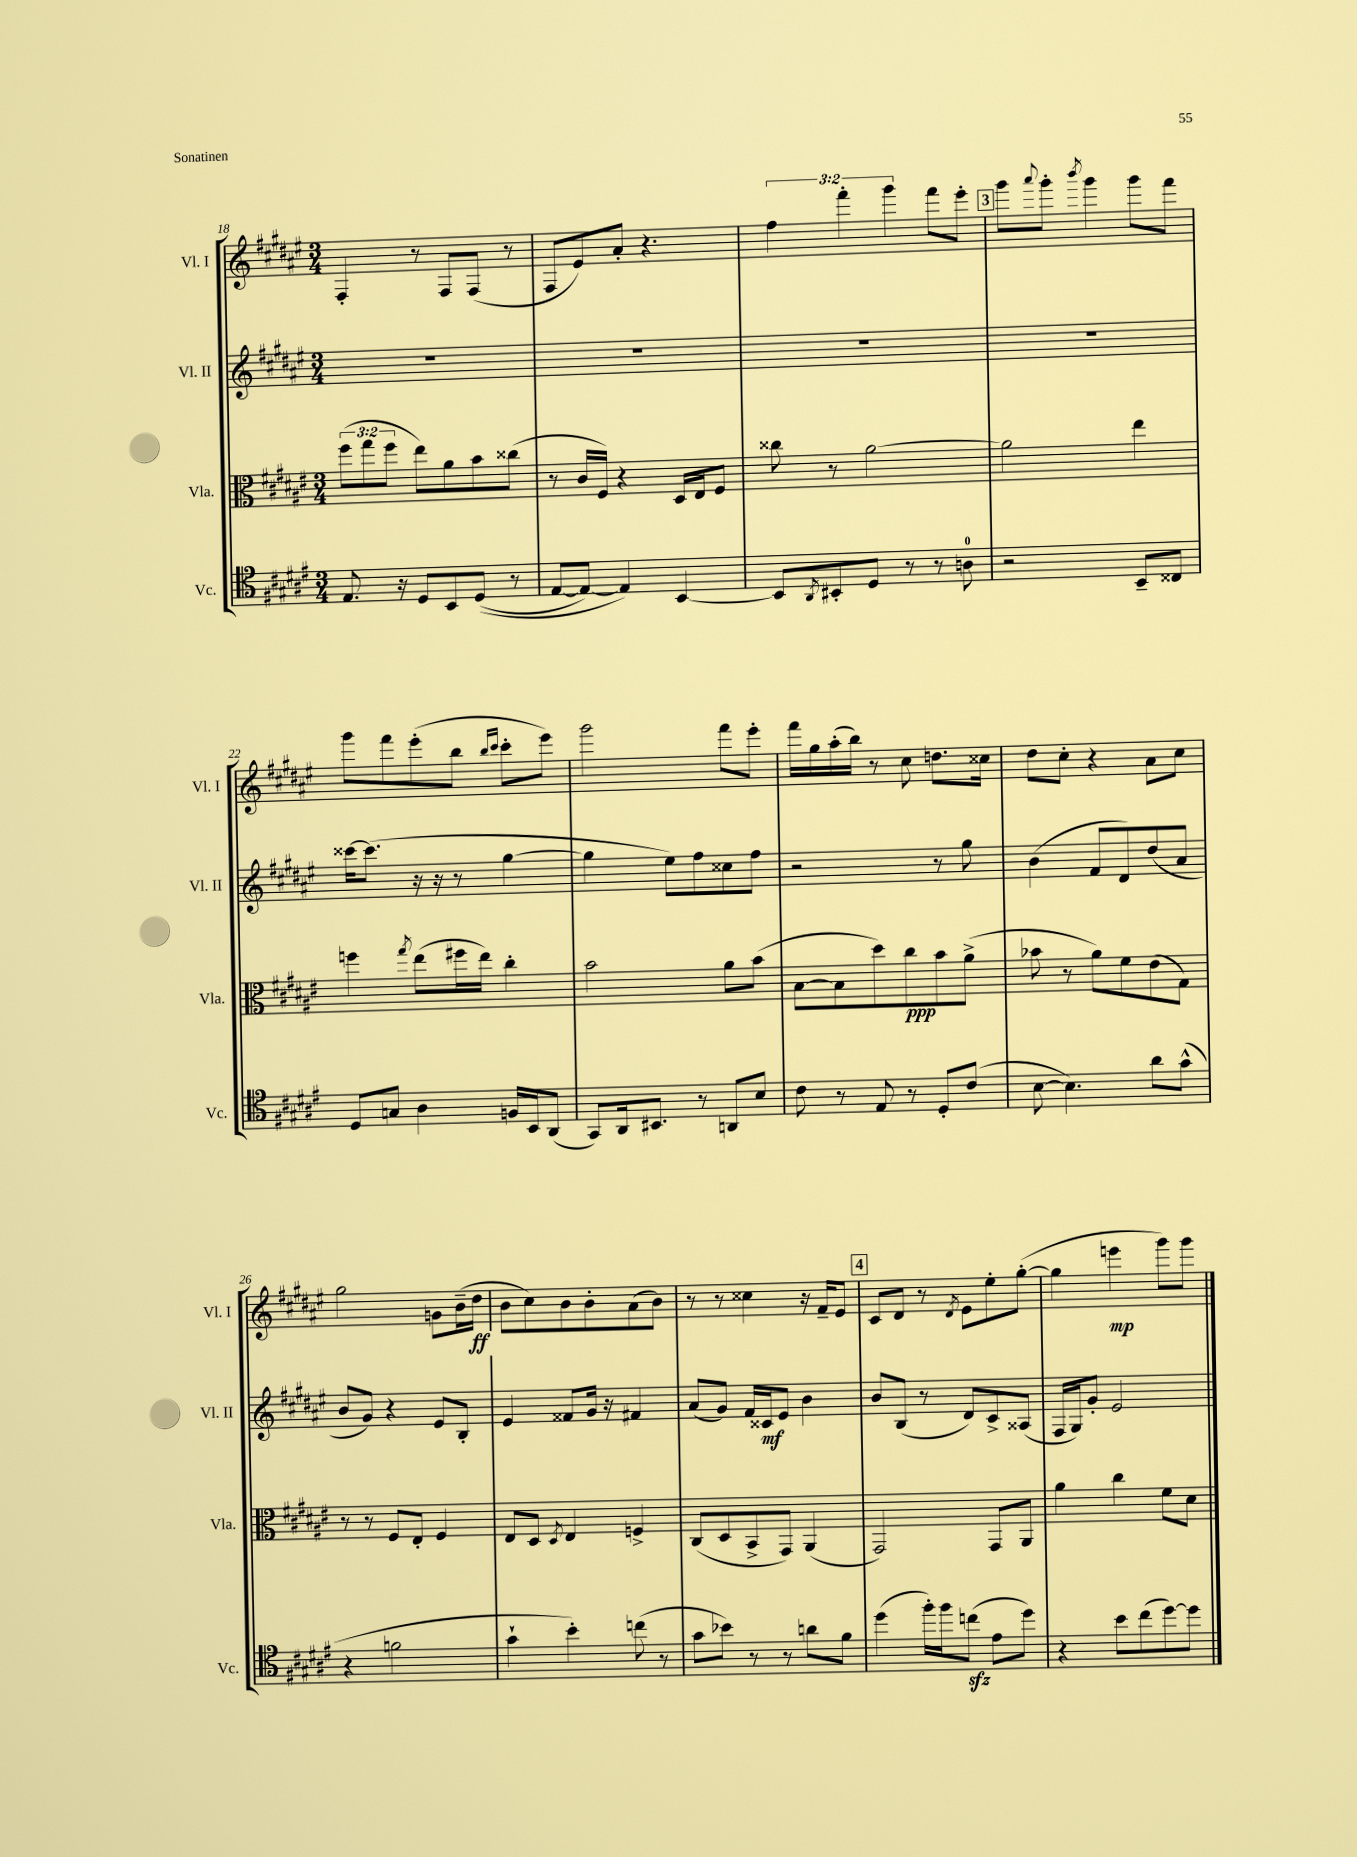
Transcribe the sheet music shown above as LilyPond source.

<<
\new StaffGroup <<
\new Staff = "s0" \with { instrumentName = "Vl. I" shortInstrumentName = "Vl. I" } {
    \clef treble \key fis \major \numericTimeSignature \time 3/4 \override Staff.TupletNumber.text = #tuplet-number::calc-fraction-text
    fis4-. r8 fis8 fis8( r8 |
    fis8 eis'8) ais'8-. r4. |
    \tuplet 3/2 { fis''4 fis'''4-. gis'''4 } fis'''8 eis'''8-. |
    \mark \markup { \box "3" } gis'''8 \appoggiatura { ais'''8 } gis'''8-. \acciaccatura { b'''8 } gis'''4 gis'''8 fis'''8 |
    gis'''8 fis'''8 eis'''8-.( b''8 \grace { b''16 cis'''16 } cis'''8-. eis'''8) |
    gis'''2 fis'''8 eis'''8-. |
    fis'''16 gis''16 ais''16-.( b''16) r8 cis''8 d''8. cisis''16 |
    dis''8 cis''8-. r4 ais'8 cis''8 |
    gis''2 g'8 b'16--( dis''16\ff |
    b'8 cis''8) b'8 b'8-. ais'8( b'8) |
    r8 r8 cisis''4 r16 fis'16-- eis'8 |
    \mark \markup { \box "4" } cis'8 dis'8 r8 \acciaccatura { dis'8 } eis'8 eis''8-. gis''8~-.( |
    gis''4 e'''4\mp gis'''8) gis'''8 \bar "|." |
}
\new Staff = "s1" \with { instrumentName = "Vl. II" shortInstrumentName = "Vl. II" } {
    \clef treble \key fis \major \numericTimeSignature \time 3/4
    R2. |
    R2. |
    R2. |
    \mark \markup { \box "3" } R2. |
    cisis'''16~ cisis'''8.( r16 r16 r8 gis''4~ |
    gis''4 eis''8) fis''8 cisis''8 fis''8 |
    r2 r8 gis''8 |
    b'4( fis'8 dis'8) dis''8( ais'8 |
    b'8 gis'8) r4 eis'8 b8-. |
    eis'4 fisis'8 gis'16 r16 fis'4 |
    ais'8( gis'8) fis'16 cisis'16\mf eis'8 b'4 |
    \mark \markup { \box "4" } b'8 b8( r8 dis'8) cis'8-> aisis8( |
    fis16 gis16) gis'8-. eis'2 \bar "|." |
}
\new Staff = "s2" \with { instrumentName = "Vla." shortInstrumentName = "Vla." } {
    \clef alto \key fis \major \numericTimeSignature \time 3/4 \override Staff.TupletNumber.text = #tuplet-number::calc-fraction-text
    \tuplet 3/2 { fis''8( gis''8 fis''8 } eis''8) ais'8 b'8 cisis''8( |
    r8 cis'16 fis16) r4 dis16 eis16 fis8 |
    cisis''8 r8 ais'2~ |
    \mark \markup { \box "3" } ais'2 eis''4 |
    f''4 \acciaccatura { gis''8 } eis''8( fis''16 eis''16) cis''4-. |
    b'2 ais'8 b'8( |
    b8~ b8 dis''8) cis''8\ppp b'8 ais'8->( |
    bes'8 r8 ais'8) fis'8 eis'8( gis8) |
    r8 r8 fis8 eis8-. fis4 |
    eis8 dis8 \acciaccatura { dis8 } eis4 f4-> |
    cis8( dis8 b,8-> gis,8) ais,4( |
    \mark \markup { \box "4" } gis,2) gis,8 ais,8 |
    ais'4 cis''4 fis'8 dis'8 \bar "|." |
}
\new Staff = "s3" \with { instrumentName = "Vc." shortInstrumentName = "Vc." } {
    \clef tenor \key fis \major \numericTimeSignature \time 3/4
    eis8. r16 dis8 b,8 dis8(\( r8 |
    eis8~ eis8~) eis4\) b,4~ |
    b,8 \acciaccatura { ais,8 } bis,8-. dis8 r8 r8 a8-0 |
    \mark \markup { \box "3" } r2 b,8-- cisis8 |
    dis8 g8 ais4 f16 b,16 ais,8( |
    gis,8) ais,16 bis,8. r8 a,8 b8 |
    cis'8 r8 eis8 r8 dis8-. cis'8( |
    b8~ b4.) ais'8 gis'8-^( |
    r4 f'2 |
    gis'4-! b'4-.) c''8( r8 |
    gis'8 bes'8) r8 r8 a'8 fis'8 |
    \mark \markup { \box "4" } dis''4( fis''16-.) fis''16 c''8\sfz( eis'8 dis''8) |
    r4 b'8 cis''8( dis''8~) dis''8 \bar "|." |
}
>>
>>
\layout { \context { \Score currentBarNumber = #18 } }
